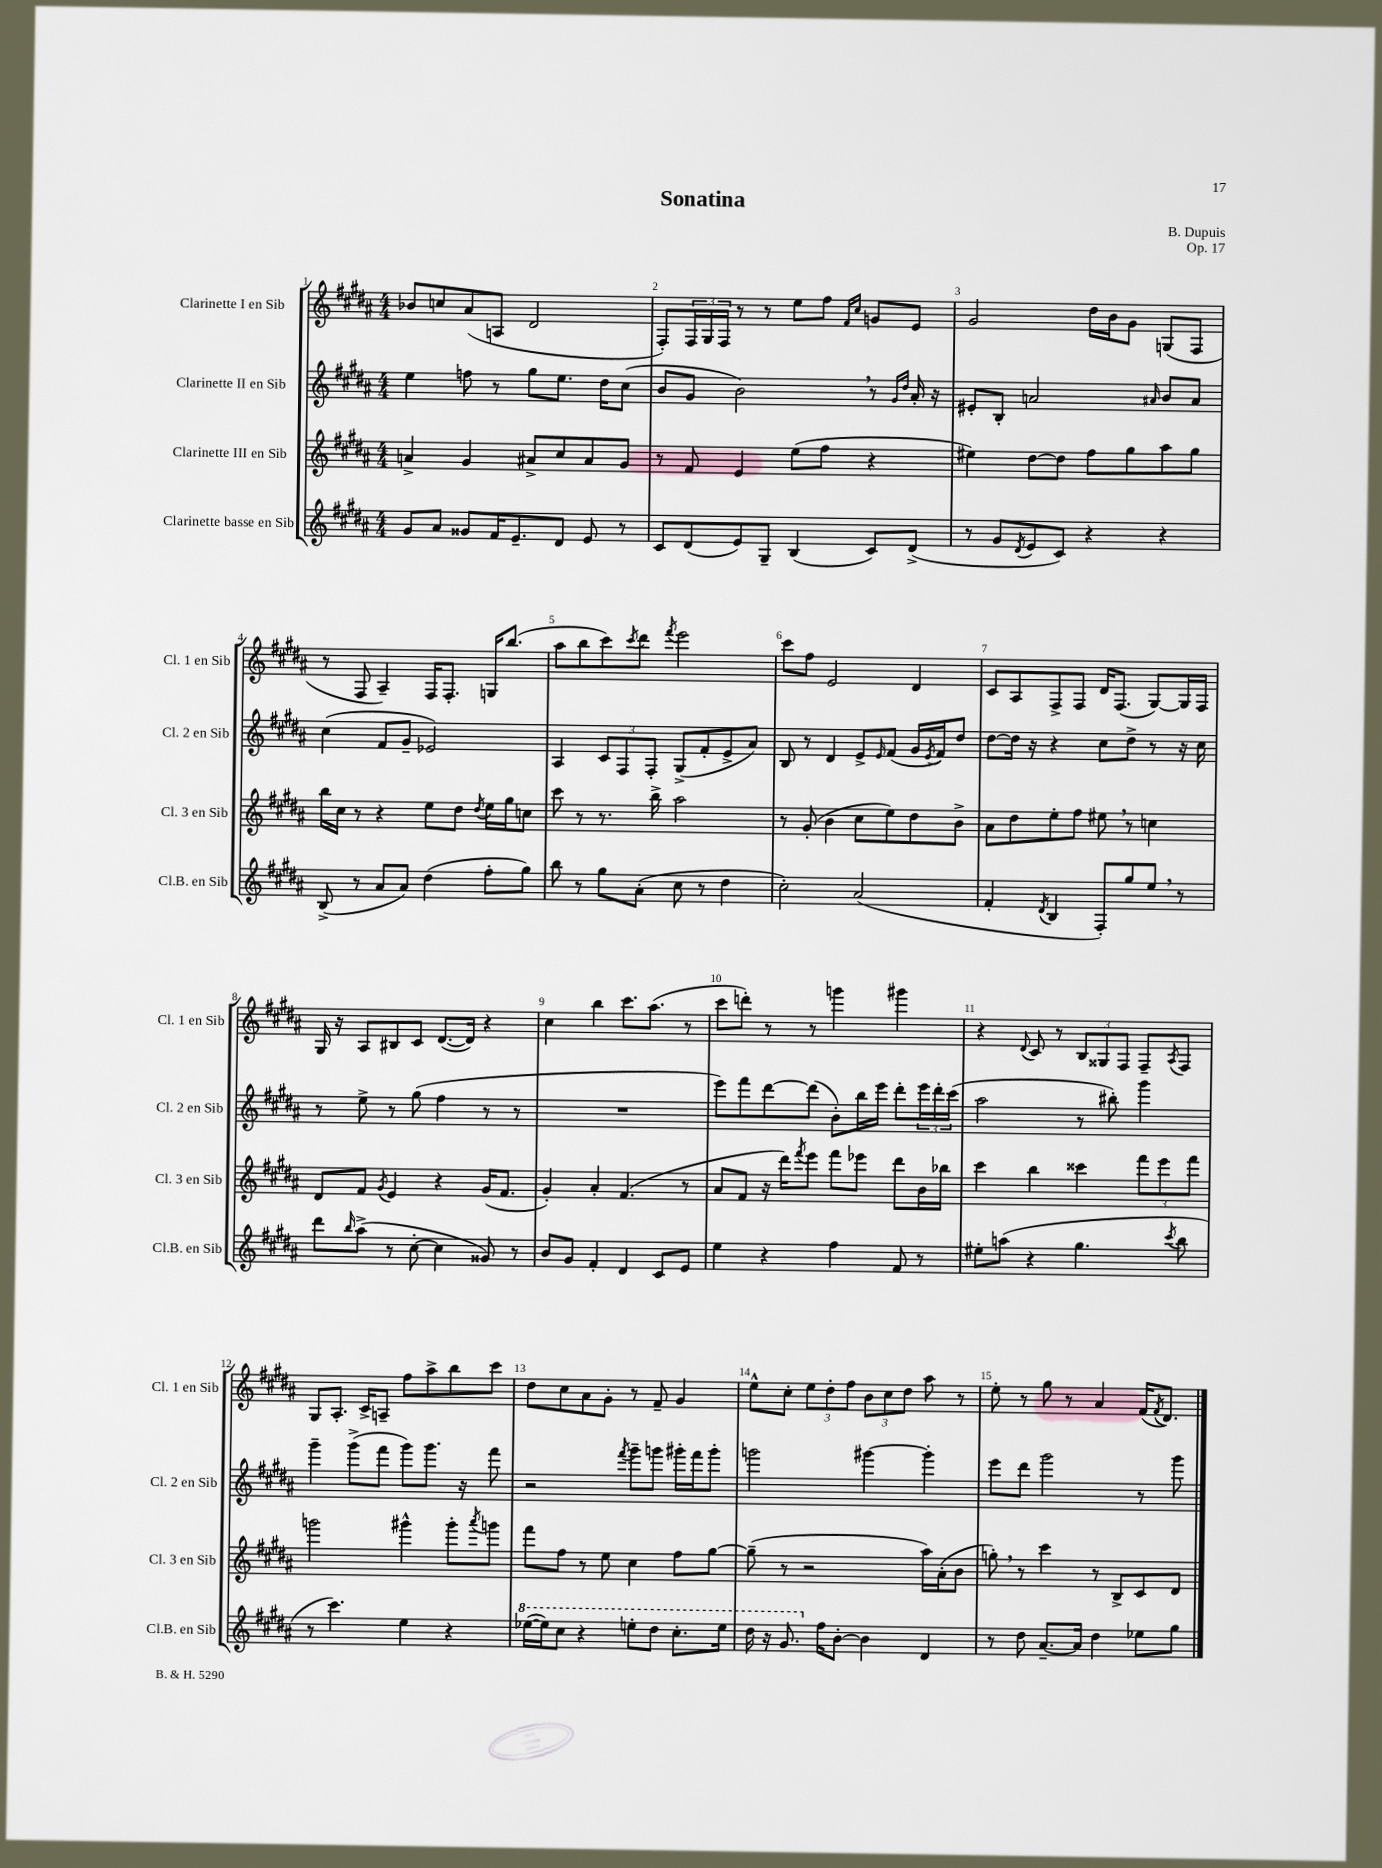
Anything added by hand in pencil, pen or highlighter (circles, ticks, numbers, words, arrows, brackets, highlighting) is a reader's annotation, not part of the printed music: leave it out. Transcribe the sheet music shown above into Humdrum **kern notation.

**kern	**kern	**kern	**kern
*staff4	*staff3	*staff2	*staff1
*clefG2	*clefG2	*clefG2	*clefG2
*k[f#c#g#d#a#]	*k[f#c#g#d#a#]	*k[f#c#g#d#a#]	*k[f#c#g#d#a#]
*M4/4	*M4/4	*M4/4	*M4/4
8g#/L	4a^/	4ee\	8b-/L
8a#/J	.	.	8cc/
8g##/L	4g#/	8ff\	(8a#/
16f#/K	.	8r	8A/J
8.e~/	.	.	.
.	8a#^/L	8gg#\L	2d#/
8d#/J	8cc#/	8.ee\J	.
8e/	8a#/	.	.
.	.	16dd#\LK	.
8r	8g#/J	(8cc#\J	.
=	=	=	=
8c#/L	8r	8b/L	8F#'/L)
(8d#/	8f#/	8g#/J	24F#/L
.	.	.	24G#/
.	.	.	24F#/JJ
8e/)	4e/	2b\)	8r
8G#~/J	.	.	8r
(4B/	(8ee\L	.	8ee\L
.	8ff#\J	.	8ff#\J
.	.	.	16qqf#/LL
.	.	.	16qqcc#/JJ
8c#/L)	4r	8r	8g/L
.	.	16qqg#/LL	.
.	.	16qqdd#/JJ	.
(8d#^/J	.	16a#'/	8e/J
.	.	16r	.
=	=	=	=
8r	4ee#\)	8e#'/L	2g#/
8g#/L	.	8B'/J	.
8qd#/	.	.	.
8e/	[8dd#\L	2a/	.
8c#/J)	8dd#\]J	.	.
4r	8ff#\L	.	16dd#\LL
.	.	.	16b\J
.	8gg#\	.	8g#\J
.	.	16qqa#/	.
4r	8aa#\	8b/L	(8G/L
.	8gg#\J	8a#/J	8F#/J
=	=	=	=
(8B^/	16bb\LL	(4cc#\	8r
.	16cc#\JJ	.	.
8r	8r	.	8F#/
8a#/L	4r	8f#/L	4A#~/)
8a#/J)	.	8g#~/J	.
(4dd#\	8ee\L	2e-/)	16F#/LK
.	.	.	8.F#'/J
.	8dd#\J	.	.
.	8qdd#/	.	.
8ff#'\L	16ee\LL	.	16G/LK
.	16gg#\J	.	(8.bb/J
8gg#\J)	8cc\J	.	.
=	=	=	=
8bb\	8ccc#\	4A#/	8aa#\L
8r	8r	.	8bb\
8gg#\L	8.r	12c#/L	8ccc#\)
.	.	12F#/	.
.	.	.	8qccc#/
(8a#'\J	.	.	8ddd#\J
.	.	12F#'/J	.
.	16bb^\	.	.
.	.	.	8qfff#/
8cc#\	2aa#\	(8G#^/L	2eee\
8r	.	8f#'/	.
4dd#\	.	8e^/	.
.	.	8a#/J)	.
=	=	=	=
2cc#'\)	8r	8B/	8ccc#\L
.	(8g#'/	8r	8ff#\J
.	4b\	4d#/	2e/
(2a#/	8cc#\L	8e^/L	.
.	.	16qqe/	.
.	8ee\)	(8f#/J	.
.	8dd#\	16g#/LL	4d#/
.	.	8qe/	.
.	.	16f#/J)	.
.	8b^\J	8dd#/J	.
=	=	=	=
4f#'/	8a#\L	[8dd#\L	8c#/L
.	8dd#\	16dd#\]Jk	8A#/
.	.	16r	.
8qd#/	.	.	.
4B/	8ee'\	4r	8F#^/
.	8ff#\J	.	8F#/J
8F#'/L)	8ee#\	8cc#\L	16d#/LK
.	.	.	(8.F#/J
8gg#/	8r	8dd#^\J	.
8ee/J	4cc\	8r	[8G#/L)
8r	.	16r	16G#/]L
.	.	16cc#\	16F#/JJ
=	=	=	=
8ddd#\L	8d#/L	8r	16G#/
.	.	.	16r
16qqbb/	.	.	.
(8aa#^\J	8f#/J	8ee^\	8A#/L
.	8qg#/	.	.
8r	4e/	8r	8B#/
[8cc#'\	.	(8gg#\	8c#/J
4cc#\]	4r	4ff#\	([8.d#/L
.	.	.	16d#/]Jk)
8g##/)	(16g#/LK	8r	4r
.	8.f#/J	.	.
8r	.	8r	.
=	=	=	=
8b/L	4g#'/)	1r	4cc#\
8g#/J	.	.	.
4f#'/	4a#'/	.	4bb\
4d#/	(4.f#/	.	8.ccc#\L
.	.	.	(8.aa#\J
8c#/L	.	.	.
8e/J	8r	.	8r
=	=	=	=
4ee\	8a#/L	8eee\L)	8ccc#\L
.	8f#/J	8fff#\	8ddd'\J)
4r	16r	[8ddd#\	8r
.	16ddd#\LK)	.	.
.	8qfff#/	.	.
.	8eee\J	(8ddd#\]J	8r
4ff#\	8fff#\L	8b'\L)	4ggg\
.	8eee-\J	16bb\L	.
.	.	16eee\JJ	.
8f#/	8ddd#\L	8ddd#'\L	4ggg#\
8r	16b\L	24eee\L	.
.	.	24ddd#'\	.
.	16bb-\JJ	.	.
.	.	(24ccc#\JJ	.
=	=	=	=
8ee#'\L	4ccc#\	2aa#\	4r
(8aa\J	.	.	.
.	.	.	8qqd#/
4r	4bb\	.	8c#/
.	.	.	8r
4.gg#\	4ccc##\	8r	12B/L
.	.	.	12G##/
.	.	8bb#'\)	.
.	.	.	12F#/J
.	12fff#\L	4ggg#\	8F#~/L
.	12eee\	.	.
8qccc#/	.	.	8qA#/
8bb\	.	.	8F#/J
.	12fff#\J	.	.
=	=	=	=
8r	2ggg\	4ggg#~\	8G#/L
4.ccc#\)	.	.	8.A#'/J
.	.	(8ggg#^\L	.
.	.	.	16c#^/LK
.	.	8fff#\J	8A~/J
4ee\	4ggg#^^\	8ggg#\L)	8ff#\L
.	.	8.ggg#\J	8aa#^\
4r	8ggg#'\L	.	8bb\
.	.	16r	.
.	8qaaa#/	.	.
.	8ggg\J	8fff#\	8ccc#\J
=	=	=	=
([16eee-\LL	8fff#\L	2r	8dd#\L
16eee-\]J)	.	.	.
8ccc#\J	8ff#\J	.	8cc#\
4r	8r	.	8a#\
.	8ee\	.	8g#'\J
.	.	8qfff#/	.
8eee'\L	4cc#\	8ggg#~\L	8r
8ddd#\J	.	8ggg\J	8f#~/
8.ccc#'\L	8ff#\L	16ggg#'\LL	4g#/
.	.	16fff#\J	.
.	[8gg#\J	8ggg#'\J	.
16eee\Jk	.	.	.
=	=	=	=
16ddd#\	(8gg#~\]	2ggg\	8ee^^\L
16r	.	.	.
8.gg#/	8r	.	8cc#'\J
.	2r	.	12ee\L
16ff#\LK	.	.	.
.	.	.	12dd#'\
[8b'\J	.	.	.
.	.	.	12ff#\J
4b\]	.	[4ggg#\	12b\L
.	.	.	12cc#\
.	.	.	12dd#\J
4d#/	16aa#\LL)	4ggg#'\]	8aa#\
.	(16a#'\J	.	.
.	8b\J	.	8r
=	=	=	=
8r	8gg'\)	8eee\L	8ee'\
8dd#\	8r	8ddd#\J	8r
[8.a#~/L	4ccc#\	2ggg#\	8gg#\
.	.	.	8r
16a#/]Jk	.	.	.
4dd#\	8r	.	4a#/
.	8B^/L	.	.
8ee-\L	8c#/	8r	(16f#/LK
.	.	.	8qf#/
.	.	.	8.d#/J)
8gg#\J	8d#/J	8ggg#\	.
==	==	==	==
*-	*-	*-	*-
